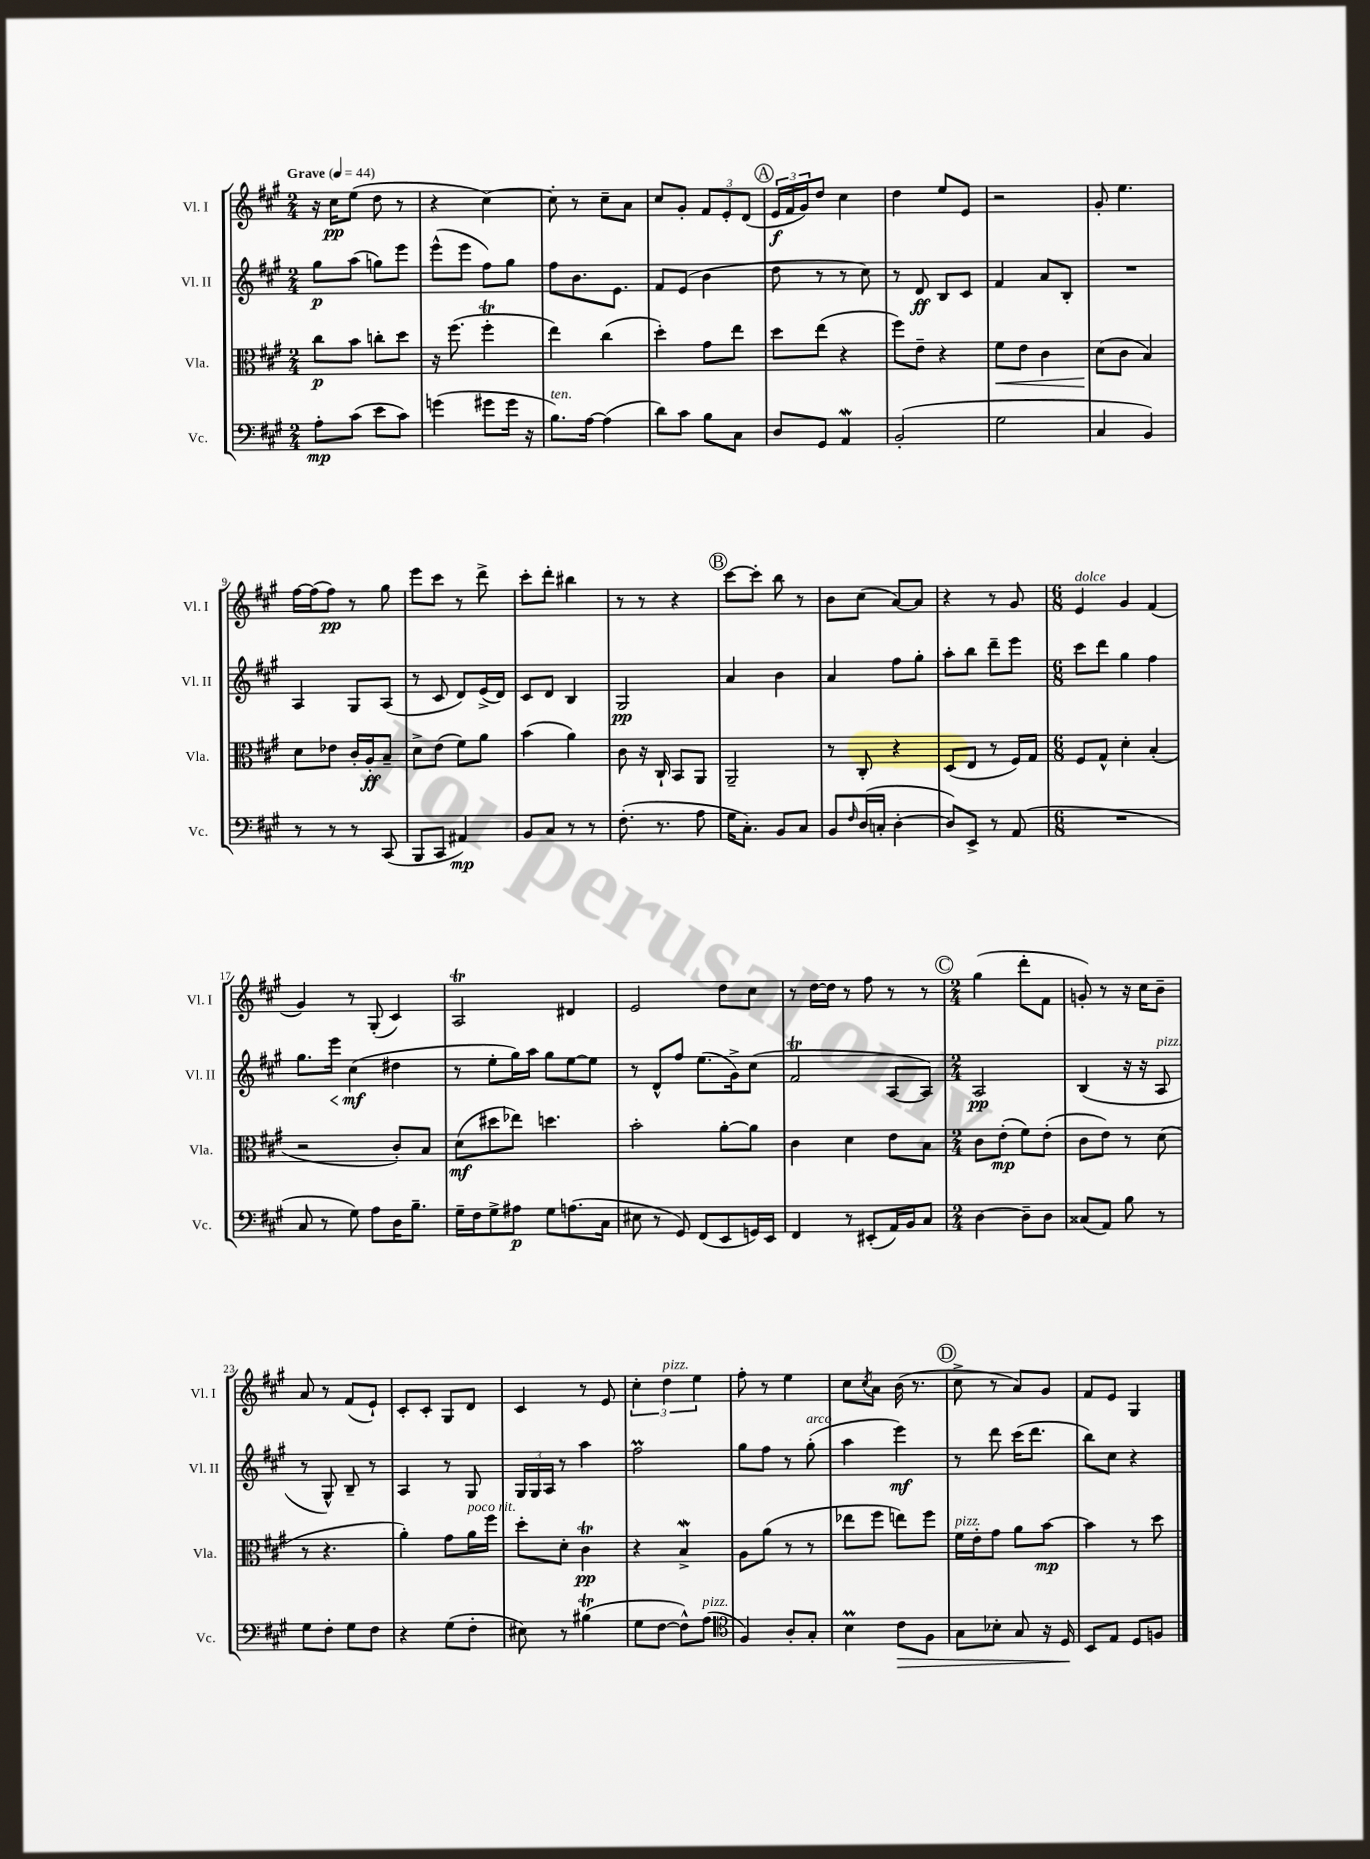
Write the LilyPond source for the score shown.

<<
\new StaffGroup <<
\new Staff = "s0" \with { instrumentName = "Vl. I" shortInstrumentName = "Vl. I" } {
    \clef treble \key a \major \numericTimeSignature \time 2/4 \tempo "Grave" 4 = 44
    r16 cis''16\pp e''8( d''8 r8 |
    r4 cis''4~) |
    cis''8-. r8 cis''8-- a'8 |
    cis''8 gis'8-. \tuplet 3/2 { fis'8 e'8-. d'8( } |
    \mark \markup { \circle "A" } \tuplet 3/2 { e'16\f fis'16 gis'16) } d''8 cis''4 |
    d''4 e''8 e'8 |
    r2 |
    gis'8-. e''4. |
    fis''16~ fis''16( fis''8\pp) r8 gis''8 |
    e'''8 cis'''8 r8 d'''8-> |
    cis'''8-. d'''8-. bis''4 |
    r8 r8 r4 |
    \mark \markup { \circle "B" } cis'''8~ cis'''8-. b''8 r8 |
    b'8 cis''8( a'8~) a'8 |
    r4 r8 gis'8 |
    \numericTimeSignature \time 6/8 e'4^\markup { \italic "dolce" } gis'4 fis'4( |
    gis'4) r8 gis8-.( cis'4) |
    a2\trill dis'4 |
    e'2 d''8 cis''8 |
    r8 d''16~ d''16 r8 fis''8 r8 r8 |
    \mark \markup { \circle "C" } \numericTimeSignature \time 2/4 gis''4( d'''8-. fis'8 |
    g'8-.) r8 r16 cis''16 b'8-- |
    a'8 r8 fis'8( e'8-!) |
    cis'8-. cis'8-. gis8 d'8 |
    cis'4 r8 e'8 |
    \tuplet 3/2 { cis''4-. d''4^\markup { \italic "pizz." } e''4 } |
    fis''8-. r8 e''4 |
    cis''8 \acciaccatura { cis''8 } a'8 b'16( r8. |
    \mark \markup { \circle "D" } cis''8-> r8 a'8) gis'8 |
    fis'8 e'8 gis4 \bar "|." |
}
\new Staff = "s1" \with { instrumentName = "Vl. II" shortInstrumentName = "Vl. II" } {
    \clef treble \key a \major \numericTimeSignature \time 2/4
    gis''8\p a''8( g''8) e'''8 |
    e'''8-^( e'''8 fis''8) gis''8 |
    fis''8 b'8. e'8. |
    fis'8 e'8( b'4 |
    \mark \markup { \circle "A" } d''8 r8 r8 cis''8) |
    r8 d'8\ff b8 cis'8 |
    fis'4 a'8 b8-. |
    R2 |
    a4 gis8 a8( |
    r8 cis'8 d'8) e'16->( d'16) |
    cis'8 d'8 b4 |
    gis2\pp |
    \mark \markup { \circle "B" } a'4 b'4 |
    a'4 fis''8 gis''8-. |
    a''8-. b''8 d'''8-- e'''8 |
    \numericTimeSignature \time 6/8 cis'''8 d'''8 gis''4 fis''4 |
    gis''8. e'''16\< cis''4\mf\!( dis''4 |
    r8 e''8-. gis''16) a''16 gis''8 e''8~ e''8 |
    r8 d'8-^ fis''8 e''8.( gis'16->) cis''8( |
    fis'2\trill a8~ a8) |
    \mark \markup { \circle "C" } \numericTimeSignature \time 2/4 a2\pp |
    b4( r16 r16 a8^\markup { \italic "pizz." } |
    r8 gis8-^) b8-- r8 |
    a4 r8 gis8 |
    \tuplet 3/2 { gis16 gis16 a16 } r8 a''4 |
    fis''2\prall |
    gis''8 fis''8 r8 gis''8-.^\markup { \italic "arco" }( |
    a''4 e'''4\mf) |
    \mark \markup { \circle "D" } r8 d'''8 cis'''16( d'''8. |
    b''8) cis''8 r4 \bar "|." |
}
\new Staff = "s2" \with { instrumentName = "Vla." shortInstrumentName = "Vla." } {
    \clef alto \key a \major \numericTimeSignature \time 2/4
    cis''8\p b'8 c''8-. d''8 |
    r16 fis''8.( fis''4-.\trill |
    e''4) cis''4( |
    d''4-.) gis'8 e''8 |
    \mark \markup { \circle "A" } d''8 e''8( r4 |
    fis''8) e'8-- r4 |
    fis'8\< e'8 cis'4 |
    d'8\!( cis'8 b4) |
    d'8 ees'8 cis'16-. a16-.\ff b8-- |
    d'8-> e'8( fis'8) a'8 |
    b'4( a'4) |
    cis'8 r16 cis16-! b,8 a,8 |
    \mark \markup { \circle "B" } a,2-- |
    r8 cis8-. r4 |
    d8( e8 r8 fis16) gis16 |
    \numericTimeSignature \time 6/8 fis8 gis8-^ d'4-. b4-.( |
    r2 cis'8-.) b8 |
    d'8\mf( dis''8 ees''8) d''4. |
    b'2-. a'8~-. a'8 |
    cis'4 d'4 e'8 b8 |
    \mark \markup { \circle "C" } \numericTimeSignature \time 2/4 cis'8 e'8-.\mp( fis'8) e'8-.( |
    cis'8 e'8) r8 d'8( |
    r8 r4. |
    a'4-.) gis'8 a'16^\markup { \italic "poco rit." } fis''16 |
    d''8-. d'8-. cis'4\trill\pp |
    r4 b4->\mordent |
    a8 a'8( r8 r8 |
    ees''8 fis''8 e''8) fis''8 |
    \mark \markup { \circle "D" } fis'16^\markup { \italic "pizz." } e'16-. gis'8 a'8 b'8~\mp |
    b'4 r8 d''8 \bar "|." |
}
\new Staff = "s3" \with { instrumentName = "Vc." shortInstrumentName = "Vc." } {
    \clef bass \key a \major \numericTimeSignature \time 2/4
    a8-.\mp cis'8( e'8 cis'8) |
    g'4( gis'8 gis'16 r16 |
    b8.^\markup { \italic "ten." }) a16~ a4( |
    d'8) cis'8 b8 cis8 |
    \mark \markup { \circle "A" } d8 gis,8 a,4\mordent |
    b,2-.( |
    gis2 |
    cis4 b,4) |
    r8 r8 r8 cis,8( |
    b,,8 cis,8 ais,4\mp) |
    b,8 cis8 r8 r8 |
    fis8.-.( r8. a8 |
    \mark \markup { \circle "B" } gis16 cis8.-.) b,8 cis8 |
    b,8 \grace { fis16 } d16( c16-. d4~-. |
    d8) e,8-> r8 a,8( |
    \numericTimeSignature \time 6/8 R2. |
    cis8 r8 gis8) a8 d16 b8.-- |
    gis16-- fis16 gis8-> ais8\p gis8 a8.( cis16 |
    eis8 r8 gis,8) fis,8( e,8 g,16) e,16 |
    fis,4 r8 eis,8-.( a,16) b,16 cis8 |
    \mark \markup { \circle "C" } \numericTimeSignature \time 2/4 d4~ d8-- d8 |
    cisis8( a,8) b8 r8 |
    gis8 fis8-. gis8 fis8 |
    r4 gis8( fis8-. |
    eis8) r8 bis4\trill( |
    gis8 fis8~ fis8-^) a8^\markup { \italic "pizz." }( |
    \clef tenor fis4) a8-. gis8-. |
    b4\prall cis'8\> fis8 |
    \mark \markup { \circle "D" } gis8 bes8-. gis8 r16 d16\! |
    b,8 e8 d8 f8 \bar "|." |
}
>>
>>
